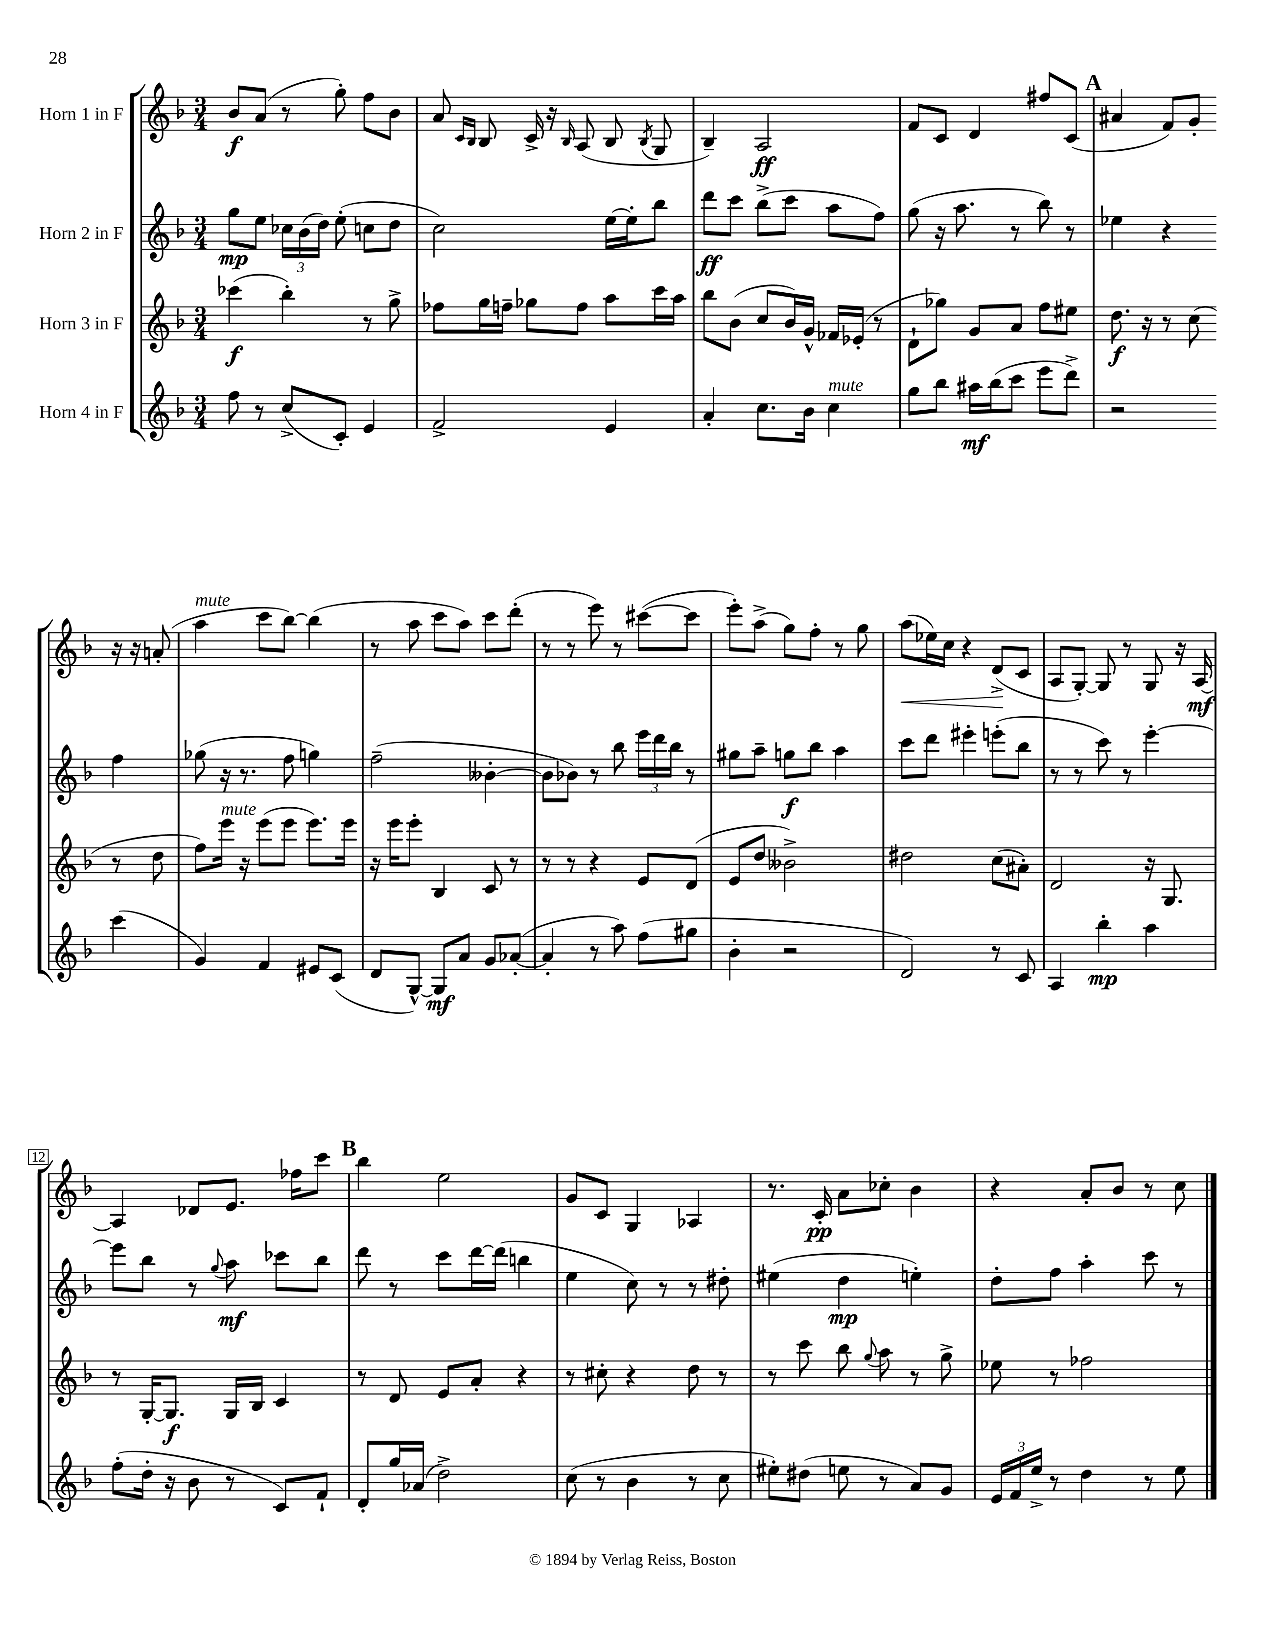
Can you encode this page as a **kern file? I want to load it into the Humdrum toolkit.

**kern	**kern	**kern	**kern
*staff4	*staff3	*staff2	*staff1
*clefG2	*clefG2	*clefG2	*clefG2
*k[b-]	*k[b-]	*k[b-]	*k[b-]
*M3/4	*M3/4	*M3/4	*M3/4
8ff\	(4ccc-\	8gg\L	8b-/L
8r	.	8ee\J	(8a/J
(8cc^/L	4bb-'\)	24cc-\LL	8r
.	.	(24b-\	.
.	.	24dd\JJ)	.
8c'/J)	.	(8ee'\	8gg'\)
4e/	8r	8cc\L	8ff\L
.	8gg^\	8dd\J	8b-\J
=	=	=	=
2f^/	8ff-\L	2cc\)	8a/
.	.	.	16qqc/LL
.	.	.	16qqB-/JJ
.	16gg\L	.	8B-/
.	16ff~\JJ	.	.
.	8gg-\L	.	16c^/
.	.	.	16r
.	.	.	16qqB-/
.	8ff\J	.	(8A/
4e/	8aa\L	[16ee\LL	8B-/
.	.	16ee'\]J	.
.	.	.	8qB-/
.	16ccc\L	8bb-\J	8G/
.	16aa\JJ	.	.
=	=	=	=
4a'/	8bb-\L	8ddd\L	4B-~/)
.	(8b-\J	8ccc\J	.
8.cc\L	8cc/L	(8bb-^\L	2A/
.	16b-/L)	8ccc\J	.
16b-\Jk	16g^^/JJ	.	.
4cc\	16f-/LL	8aa\L	.
.	(16e-'/JJ	.	.
.	8r	8ff\J)	.
=	=	=	=
8gg\L	8d`\L	(8gg\	8f/L
8bb-\J	8gg-\J)	16r	8c/J
.	.	8.aa\	.
16aa#\LL	8g/L	.	4d/
(16bb-\J	.	.	.
8ccc\J	8a/J	8r	.
8eee\L	8ff\L	8bb-\)	8ff#/L
8ddd^\J)	8ee#\J	8r	(8c/J
=	=	=	=
2r	8.dd\	4ee-\	4a#/
.	16r	.	.
.	8r	4r	8f/L)
.	(8cc\	.	8g'/J
(4ccc\	8r	4ff\	16r
.	.	.	16r
.	8dd\	.	(8a'/
=	=	=	=
4g/)	8ff\L)	(8gg-\	4aa\
.	16eee\Jk	16r	.
.	16r	8.r	.
4f/	(8eee\L	.	8ccc\L
.	8eee\J	8ff\	[8bb-\J)
8e#/L	8.eee\L)	4gg\)	(4bb-\]
(8c/J	.	.	.
.	16eee\Jk	.	.
=	=	=	=
8d/L	16r	(2ff~\	8r
.	16eee\LK	.	.
[8G^^/J)	8eee'\J	.	8aa\
8G/]L	4B-/	.	8ccc\L
8a/J	.	.	8aa\J)
8g/L	8c/	[4b--'\	8ccc\L
([8a-'/J	8r	.	(8ddd'\J
=	=	=	=
4a-'/]	8r	8b--\]L	8r
.	8r	8b-\J)	8r
8r	4r	8r	8eee\)
8aa\)	.	8bb-\	8r
(8ff\L	8e/L	24eee\LL	([8ccc#\L
.	.	24ddd\	.
.	.	24bb-\JJ	.
8gg#\J	(8d/J	8r	8ccc#\]J
=	=	=	=
4b-'\	8e/L	8gg#\L	8eee'\L)
.	8dd/J	8aa~\J	(8aa^\J
2r	2b--^\)	8gg\L	8gg\L)
.	.	8bb-\J	8ff'\J
.	.	4aa\	8r
.	.	.	8gg\
=	=	=	=
2d/)	2dd#\	8ccc\L	(8aa\L
.	.	8ddd\J	16ee-\L)
.	.	.	16cc\JJ
.	.	4eee#'\	4r
8r	(8cc\L	(8eee'\L	(8d^/L
8c/	8a#'\J)	8bb-\J	8c/J
=	=	=	=
4A/	2d/	8r	8A/L
.	.	8r	[8G'/J)
4bb-'\	.	8ccc\)	8G/]
.	.	8r	8r
4aa\	16r	[4eee'\	8G/
.	8.G/	.	.
.	.	.	16r
.	.	.	[16A/
=	=	=	=
(8ff'\L	8r	8eee\]L	4A/]
16dd'\Jk	[16G'/LK	8bb-\J	.
16r	8.G/]J	.	.
8b-\	.	8r	8d-/L
.	.	8qqgg/	.
8r	16G/LL	8aa\	8.e/J
.	16B-/JJ	.	.
8c/L)	4c/	8ccc-\L	.
.	.	.	16ff-\LK
8f`/J	.	8bb-\J	8ccc\J
=	=	=	=
8d'/L	8r	8ddd\	4bb-\
16gg/L	8d/	8r	.
(16a-/JJ	.	.	.
2dd^\)	8e/L	8ccc\L	2ee\
.	8a'/J	[16ddd\L	.
.	.	(16ddd\]JJ	.
.	4r	4bb\	.
=	=	=	=
(8cc\	8r	4ee\	8g/L
8r	8cc#'\	.	8c/J
4b-\	4r	8cc\)	4G/
.	.	8r	.
8r	8dd\	8r	4A-/
8cc\	8r	8dd#'\	.
=	=	=	=
8ee#'\L)	8r	(4ee#\	8.r
(8dd#\J	8ccc\	.	.
.	.	.	16c'/
8ee\	8bb-\	4dd\	8a\L
.	8qqgg/	.	.
8r	8aa\	.	8cc-'\J
8a/L)	8r	4ee'\)	4b-\
8g/J	8gg^\	.	.
=	=	=	=
24e/LL	8ee-\	8dd'\L	4r
24f/	.	.	.
24ee^/JJ	.	.	.
8r	8r	8ff\J	.
4dd\	2ff-\	4aa'\	8a'/L
.	.	.	8b-/J
8r	.	8ccc\	8r
8ee\	.	8r	8cc\
==	==	==	==
*-	*-	*-	*-
